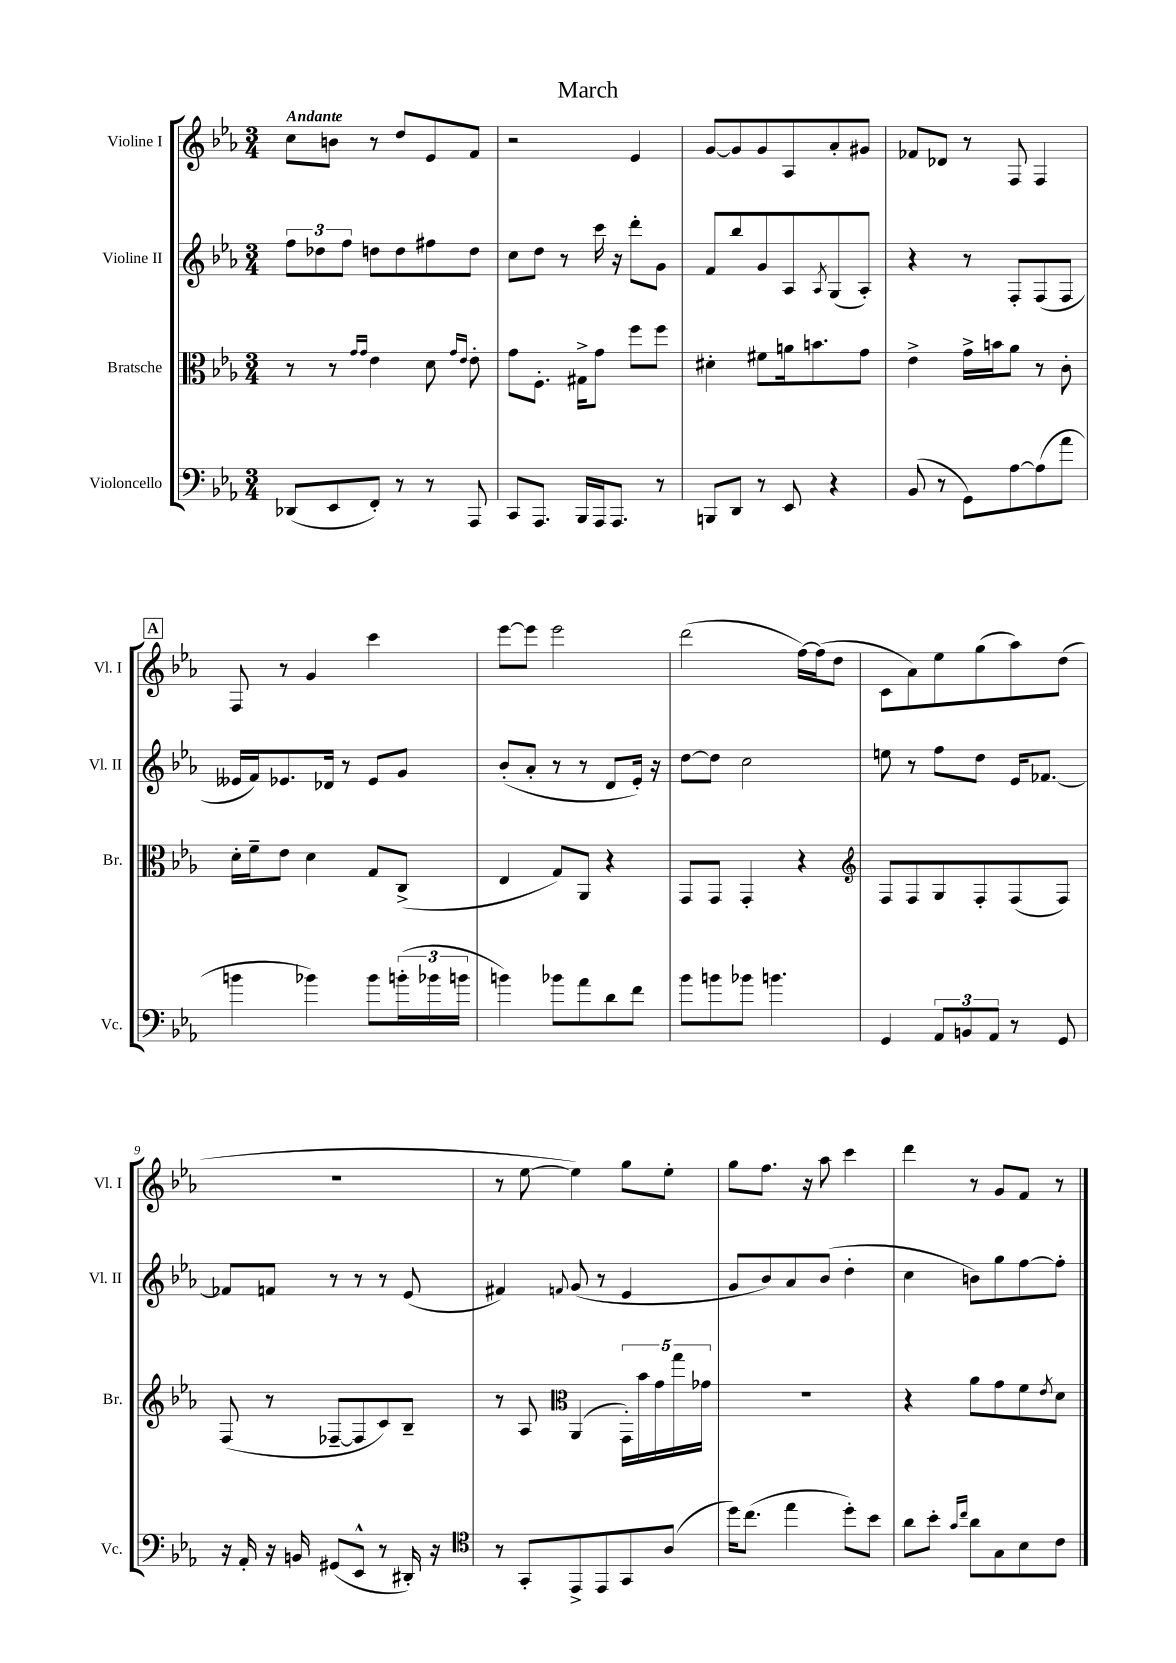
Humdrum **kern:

**kern	**kern	**kern	**kern
*staff4	*staff3	*staff2	*staff1
*clefF4	*clefC3	*clefG2	*clefG2
*k[b-e-a-]	*k[b-e-a-]	*k[b-e-a-]	*k[b-e-a-]
*M3/4	*M3/4	*M3/4	*M3/4
(8DD-	8r	12ff	8cc
.	.	12dd-	.
8EE-	8r	.	8b
.	.	12ff	.
.	16qqg	.	.
.	16qqg	.	.
8FF')	4e-	8dd	8r
8r	.	8dd	8dd
8r	8d	8ff#	8e-
.	16qqg	.	.
.	16qqe-	.	.
8AAA-	8e-'	8dd	8f
=	=	=	=
8CC	8g	8cc	2r
8.AAA-	8.F'	8dd	.
.	.	8r	.
16BBB-	16G#^	.	.
16AAA-	8g	16ccc	.
8.AAA-	.	16r	.
.	8ff	8ddd'	4e-
8r	8ff	8g	.
=	=	=	=
8BBB	4d#'	8f	[8g
8DD	.	8bb-	8g]
8r	8f#	8g	8g
8EE-	16a	8A-	8A-
.	8.b	.	.
.	.	8qA-	.
4r	.	(8G	8a-'
.	8g	8A-')	8g#
=	=	=	=
(8BB-	4e-^	4r	8f-
8r	.	.	8d-
8GG)	16g^	8r	8r
.	16b	.	.
[8A-	8a-	8F'	8F
(8A-]	8r	(8F	4F
8a-	8c'	8F	.
=	=	=	=
4b	16d'	16e--	8F
.	16f~	16f)	.
.	8e-	8.e-	8r
4b-)	4d	.	4g
.	.	16d-	.
.	.	8r	.
8b-	8G	8e-	4ccc
(24b'	(8C^	8g	.
24b-	.	.	.
24b	.	.	.
=	=	=	=
4b)	4E-	(8b-'	[8eee-
.	.	8a-'	8eee-]
8b-	8G)	8r	2eee-
8a-	8AA-	8r	.
8d	4r	8d	.
8f	.	16e-')	.
.	.	16r	.
=	=	=	=
8b-	8GG	[8dd	(2ddd
8b	8GG	8dd]	.
8b-	4GG'	2cc	.
4.b	.	.	.
.	4r	.	[16ff)
.	.	.	(16ff]
.	.	.	8dd
=	=	=	=
*	*clefG2	*	*
4GG	8F	8ee	8c
.	8F	8r	8a-)
12AA-	8G	8ff	8ee-
12BB	.	.	.
.	8F'	8dd	(8gg
12AA-	.	.	.
8r	(8F	16e-	8aa-)
.	.	[8.f-	.
8GG	8F)	.	(8dd
=	=	=	=
16r	(8F	8f-]	2.r
16AA-'	.	.	.
16r	8r	8f	.
16BB	.	.	.
(8GG#	[8F-~	8r	.
8EE-^^	8F-]	8r	.
8r	8c)	8r	.
16DD#')	8B-~	(8e-	.
16r	.	.	.
=	=	=	=
*clefC4	*	*	*
8r	8r	4f#)	8r
8GG'	8A-	.	[8ee-
*	*clefC3	*	*
.	.	8qqf	.
8EE-^	(4AA-	(8g	4ee-])
8EE-	.	8r	.
8GG	20GG')	4e-	8gg
.	20b-	.	.
.	20g	.	.
(8A-	.	.	8ee-'
.	20gg	.	.
.	20g-	.	.
=	=	=	=
16dd)	2.r	8g	8gg
(8.cc	.	.	.
.	.	8b-)	8.ff
4ee-	.	8a-	.
.	.	.	16r
.	.	(8b-	8aa-
8dd')	.	4dd'	4ccc
8b-	.	.	.
=	=	=	=
8a-	4r	4cc	4ddd
8b-'	.	.	.
16qqg	.	.	.
16qqcc	.	.	.
8a-	8a-	8b)	8r
8G	8g	8gg	8g
8B-	8f	[8ff	8f
.	8qe-	.	.
8c	8d	8ff']	8r
==	==	==	==
*-	*-	*-	*-
